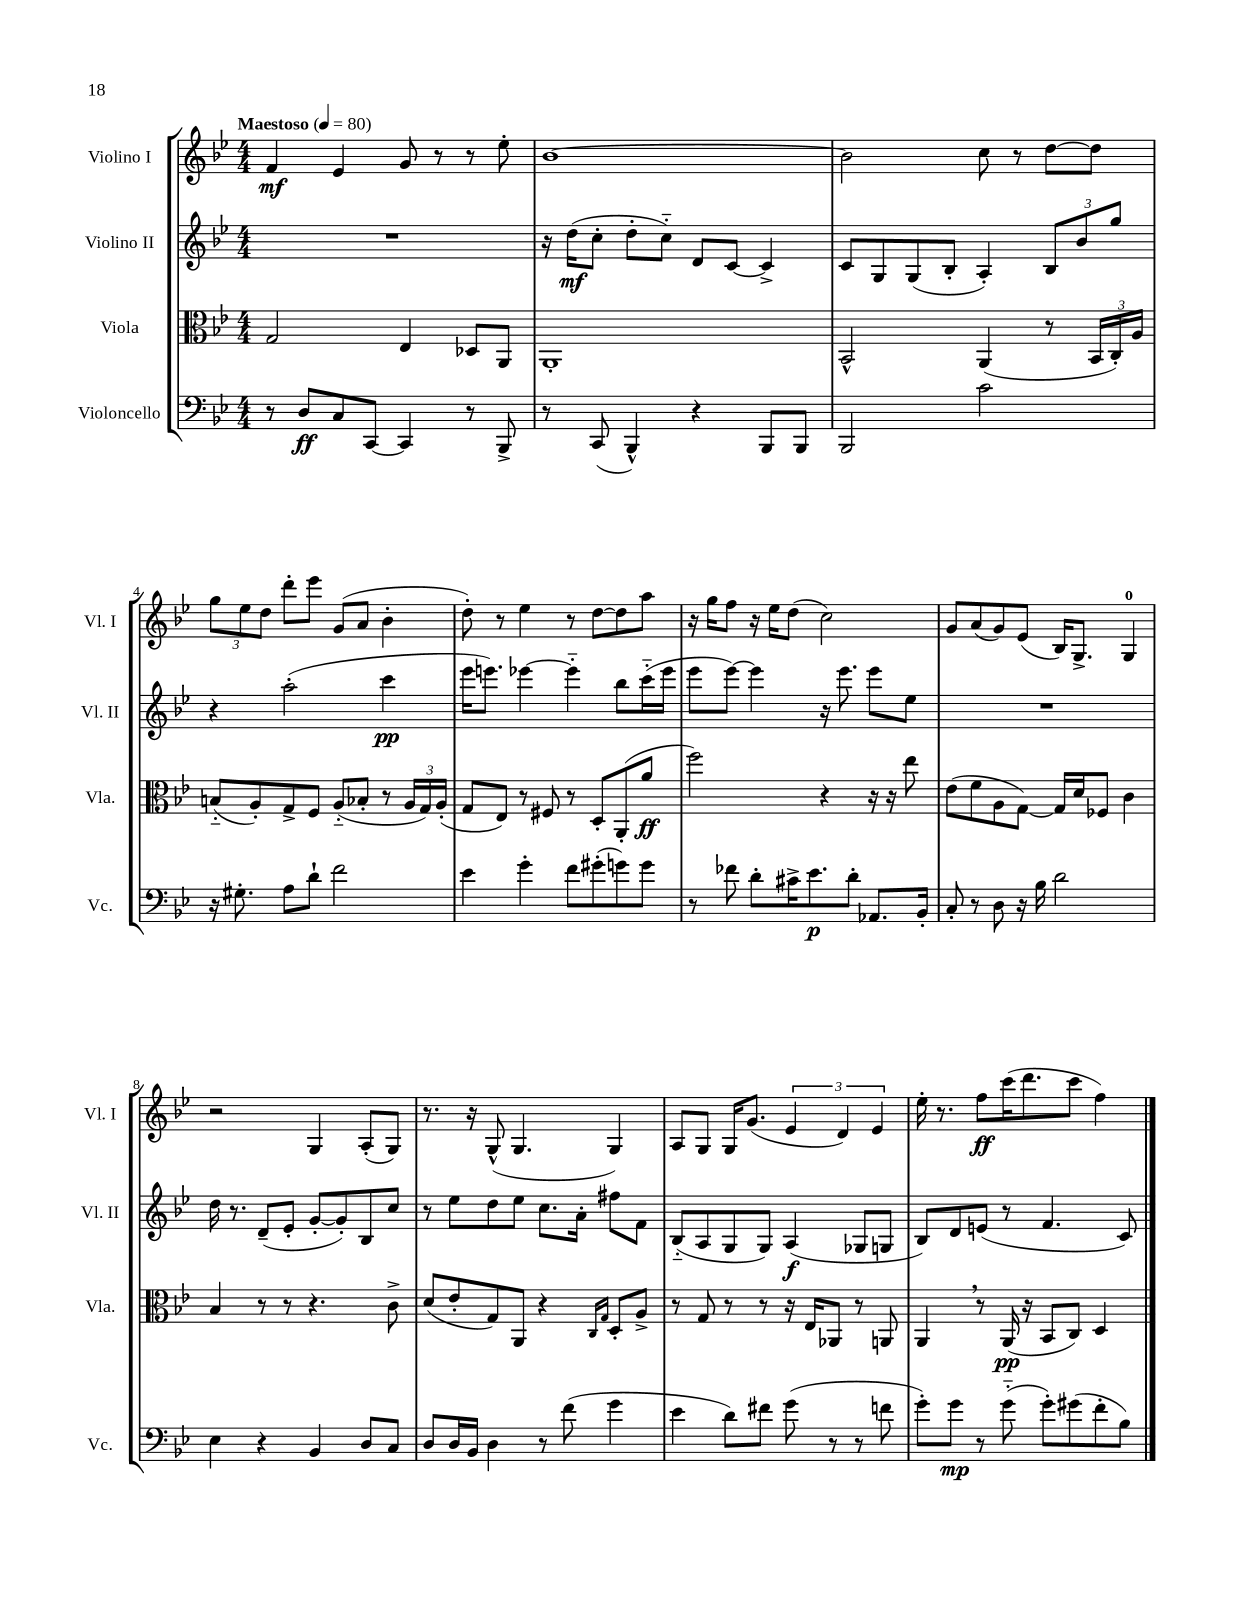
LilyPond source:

<<
\new StaffGroup <<
\new Staff = "s0" \with { instrumentName = "Violino I" shortInstrumentName = "Vl. I" } {
    \clef treble \key bes \major \numericTimeSignature \time 4/4 \tempo "Maestoso" 4 = 80
    f'4\mf ees'4 g'8 r8 r8 ees''8-. |
    bes'1~ |
    bes'2 c''8 r8 d''8~ d''8 |
    \tuplet 3/2 { g''8 ees''8 d''8 } d'''8-. ees'''8 g'8( a'8 bes'4-. |
    d''8-.) r8 ees''4 r8 d''8~ d''8 a''8 |
    r16 g''16 f''8 r16 ees''16 d''8( c''2) |
    g'8 a'8( g'8) ees'8( bes16) g8.-> g4-0 |
    r2 g4 a8-.( g8) |
    r8. r16 g8-^( g4. g4) |
    a8 g8 g16 g'8.( \tuplet 3/2 { ees'4 d'4) ees'4 } |
    ees''16-. r8. f''8\ff c'''16( d'''8. c'''8 f''4) \bar "|." |
}
\new Staff = "s1" \with { instrumentName = "Violino II" shortInstrumentName = "Vl. II" } {
    \clef treble \key bes \major \numericTimeSignature \time 4/4
    R1 |
    r16 d''16\mf( c''8-. d''8-. c''8-_) d'8 c'8~ c'4-> |
    c'8 g8 g8( bes8-. a4-.) \tuplet 3/2 { bes8 bes'8 g''8 } |
    r4 a''2-.( c'''4\pp |
    ees'''16 e'''8.) ees'''4~ ees'''4-_ bes''8 c'''16-_( ees'''16 |
    ees'''8 ees'''8~) ees'''4 r16 ees'''8. ees'''8 ees''8 |
    R1 |
    d''16 r8. d'8--( ees'8-. g'8~-. g'8-.) bes8 c''8 |
    r8 ees''8 d''8 ees''8 c''8. a'16-. fis''8 f'8 |
    bes8-_( a8 g8 g8) a4\f( ges8 g8 |
    bes8) d'8 e'8( r8 f'4. c'8) \bar "|." |
}
\new Staff = "s2" \with { instrumentName = "Viola" shortInstrumentName = "Vla." } {
    \clef alto \key bes \major \numericTimeSignature \time 4/4
    g2 ees4 des8 a,8 |
    a,1-. |
    bes,2-^ a,4( r8 \tuplet 3/2 { bes,16 c16-.) a16 } |
    b8-_( a8-.) g8-> f8 a8-_( bes8-. r8 \tuplet 3/2 { a16 g16) a16-.( } |
    g8 ees8) r8 fis8 r8 d8-. a,8-.( a'8\ff |
    f''2) r4 r16 r16 ees''8 |
    ees'8( f'8 a8 g8~) g16 d'16 fes8 c'4 |
    bes4 r8 r8 r4. c'8-> |
    d'8( ees'8-. g8) a,8 r4 \grace { c16 g16 } d8-. a8-> |
    r8 g8 r8 r8 r16 ees16 aes,8 r8 a,8 |
    a,4 \breathe r8 a,16\pp( r16 bes,8 c8) d4 \bar "|." |
}
\new Staff = "s3" \with { instrumentName = "Violoncello" shortInstrumentName = "Vc." } {
    \clef bass \key bes \major \numericTimeSignature \time 4/4
    r8 d8\ff c8 c,8~ c,4 r8 bes,,8-> |
    r8 c,8( bes,,4-^) r4 bes,,8 bes,,8 |
    bes,,2 c'2 |
    r16 gis8.-. a8 d'8-! f'2 |
    ees'4 g'4-. f'8 gis'8-.( g'8) g'8 |
    r8 fes'8 d'8-. cis'16-> ees'8.\p d'8-. aes,8. bes,16-. |
    c8-. r8 d8 r16 bes16 d'2 |
    ees4 r4 bes,4 d8 c8 |
    d8 d16 bes,16 d4 r8 f'8( g'4 |
    ees'4 d'8) fis'8 g'8( r8 r8 f'8 |
    g'8-.) g'8\mp r8 g'8-_( g'8-.) gis'8( f'8-. bes8) \bar "|." |
}
>>
>>
